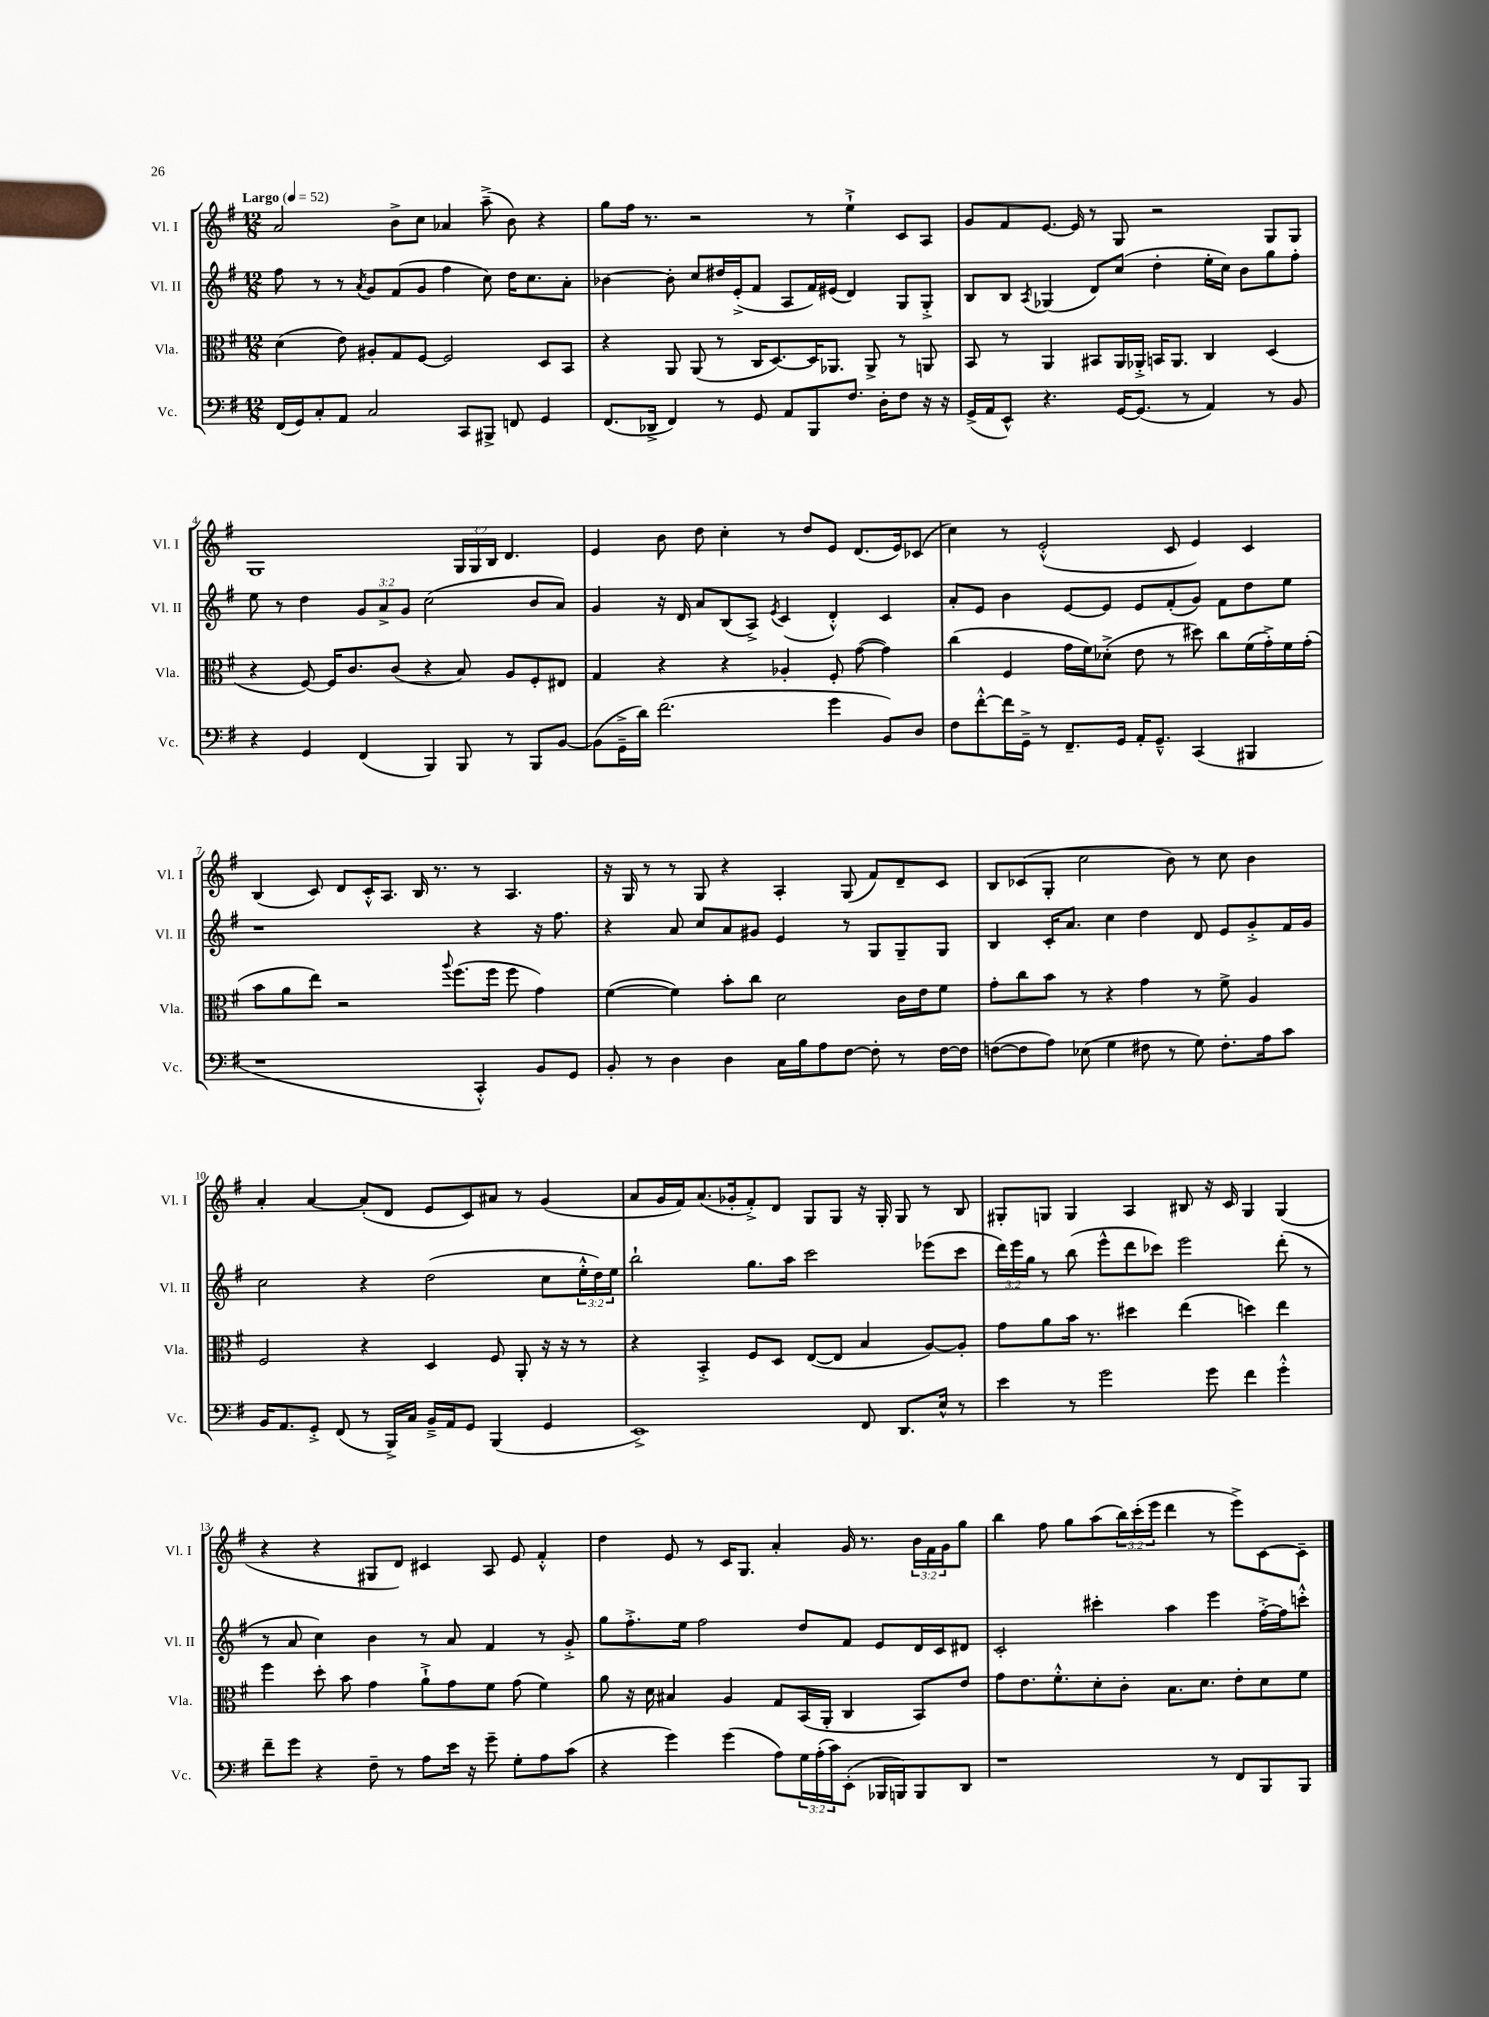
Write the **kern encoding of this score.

**kern	**kern	**kern	**kern
*staff4	*staff3	*staff2	*staff1
*clefF4	*clefC3	*clefG2	*clefG2
*k[f#]	*k[f#]	*k[f#]	*k[f#]
*M12/8	*M12/8	*M12/8	*M12/8
*MM52	*MM52	*MM52	*MM52
(16FF#	(4d	8ff#	2a
16GG)	.	.	.
8C'	.	8r	.
8AA	8e)	8r	.
.	.	8qa	.
2C	8A#'	8g	.
.	8G	(8f#	8b^
.	[8F#	8g	8cc
.	2F#]	4ff#	4a-
8CC	.	.	.
8BBB#^	.	8cc)	(8aa~^
8FF	.	16dd	8b)
.	.	8.cc	.
4GG	8D	.	4r
.	8BB	8a'	.
=	=	=	=
(8.FF#	4r	[4b-	8gg
.	.	.	16ff#
16DD-^	.	.	8.r
4FF#)	8AA	8b-']	.
.	(8AA	8cc	2r
8r	8r	16dd#	.
.	.	(16e'^	.
8GG	16C	8f#	.
.	[8.D)	.	.
8AA	.	8A	.
8BBB	16D]	16f#)	8r
.	8.AA-	(16e#	.
8.F#	.	4d)	4ee`^
.	8AA-^	.	.
16D'	.	.	.
8F#	8r	8G	8c
16r	8AA	8G'^	8A
16r	.	.	.
=	=	=	=
(16GG^	8BB	8B	8g
16AA	.	.	.
8EE^^)	8r	8B	8f#
.	.	8qA	.
4.r	4AA	(4G-	[8.e
.	.	.	16e]
.	8BB#	8d)	8r
[16GG	16AA	(8cc	8G
(8.GG]	16AA-'^	.	.
.	16BB	4dd'	2r
.	8.AA-	.	.
8r	.	.	.
4AA)	4C	16ee'	.
.	.	16cc)	.
.	.	8b	.
8r	(4D	8gg	8G
8BB	.	8ff#'	8G
=	=	=	=
4r	4r	8ee	1G
.	.	8r	.
4GG	[8F#)	4dd	.
.	16F#]	.	.
.	8.c	.	.
(4FF#	.	12g	.
.	.	12a^	.
.	(8c	.	.
.	.	12g	.
4BBB)	4r	(2cc	.
8BBB	8B)	.	24G
.	.	.	24G
.	.	.	24B
8r	8A	.	4.d
8BBB	8F#'	8b	.
[8BB	8E#	8a)	.
=	=	=	=
(8BB]	4G	4g	4e
16GG~^	.	.	.
16d)	.	.	.
(2.f#	4r	16r	8b
.	.	16d	.
.	.	8a	8dd
.	4r	(8B	4cc'
.	.	8A^)	.
.	.	8qe	.
.	4A-'	(4c	8r
.	.	.	8dd
4g	8F#'	4d'^^)	8e
.	([8g	.	(8.d
8BB)	4g])	4c	.
.	.	.	16e)
8D	.	.	(8c-
=	=	=	=
8F#	(4cc	8a'	4cc)
[8f#'^^	.	8e	.
16f#]	4F#	4b	8r
16GG~^	.	.	.
8r	.	.	(2e'^^
8.FF#~	16g	[8e	.
.	16f#)	.	.
.	(8d-'^	8e]	.
16GG	.	.	.
16AA'	8e	8e	.
8.GG~^^	.	.	.
.	8r	(8f#'	8c
(4CC	8dd#)	8g)	4e)
.	8cc	8f#	.
4BBB#	(16f#	8dd	4c
.	16g'^)	.	.
.	16f#	8ee	.
.	(16g'	.	.
=	=	=	=
1r	8b	1r	(4B
.	8a	.	.
.	8ee)	.	8c)
.	2r	.	8d
.	.	.	16c'^^
.	.	.	8.A
.	.	.	16B
.	.	.	8.r
.	8qqaa	.	.
.	(8.ff#	.	.
4CC'^^)	.	4r	8r
.	16ff#	.	.
.	8ff#	.	4.A
8BB	4g)	16r	.
.	.	8.ff#	.
8GG	.	.	.
=	=	=	=
8BB'	([4f#	4r	16r
.	.	.	16G
8r	.	.	8r
4D	4f#])	8a	8r
.	.	8cc	8G
4D	8b'	8a	4r
.	8cc	8g#	.
16C	2d	4e	4A'
16B	.	.	.
8A	.	.	.
[8F#	.	8r	(8G
8F#']	.	8G	8f#)
8r	16c	8G~	8d~
.	16e	.	.
[16F#	8f#	8G	8c
16F#]	.	.	.
=	=	=	=
([8F	8g'	4B	8B
8F]	8cc	.	(8c-
8A)	8b	16c'	8G'
.	.	8.a	.
(8E-	8r	.	2cc
4G	4r	4cc	.
8F#	4g	4dd	.
8r	.	.	8b)
8G)	8r	8d	8r
8.F#'	8f#^	8e	8cc
.	4A	8g'^	4b
16A	.	.	.
8c	.	16f#	.
.	.	16g	.
=	=	=	=
16BB	2F#	2cc	4a'
8.AA	.	.	.
8GG'^	.	.	[4a
(8FF#	.	.	.
8r	4r	4r	(8a']
16BBB^)	.	.	8d
16C	.	.	.
16BB~^	4D	(2dd	8e
16AA	.	.	.
8GG	.	.	8c)
(4BBB	8F#	.	8a#
.	8AA'	.	8r
4GG	16r	8cc	(4g
.	16r	.	.
.	8r	24ee'^^	.
.	.	24dd)	.
.	.	24ee	.
=	=	=	=
1EE^)	4r	2bb`	8a
.	.	.	16g
.	.	.	16f#)
.	4BB'^	.	(8.a
.	.	.	16g-'
.	8F#	8.gg	8f#'^)
.	8D	.	8d
.	.	16aa	.
.	([8E	2ccc	8G
.	8E]	.	8G
8FF#	4B	.	16r
.	.	.	16G'
8.DD	.	.	8G
.	[8A)	(8eee-	8r
16E^^	.	.	.
8r	8A']	8ccc	8B
=	=	=	=
4e	8g	24ddd)	8G#'
.	.	24eee	.
.	.	24gg	.
.	8a	8r	8G
8r	16b	(8bb	4G
.	8.r	.	.
2g	.	8eee^^	.
.	4dd#	8ddd	4A
.	.	8ccc-)	.
.	(4ee	2eee	8B#
8g	.	.	16r
.	.	.	16c
4f#	4dd)	.	4G
4g'^^	4ee	(8ddd'	(4G
.	.	8r	.
=	=	=	=
8f#~	4ff#	8r	4r
8g	.	8a	.
4r	8dd'	4cc)	4r
.	8b	.	.
8F#~	4g	4b	8G#
8r	.	.	8d)
8A	8a`^	8r	4c#
16e	8g	8a	.
16r	.	.	.
8g~	8f#	4f#	8A
8G'	(8g	.	8e
8A	4f#)	8r	4f#'^^
(8c	.	8g'^	.
=	=	=	=
4r	8a	8gg	4dd
.	16r	8.ff#'^	.
.	16d	.	.
4g)	4B#	.	8e
.	.	16ee	.
.	.	2ff#	8r
(4g	4A	.	16c
.	.	.	8.G
8A)	8G	.	4a'
24G	(16BB	8dd	.
(24A'	.	.	.
.	16AA'	.	.
24c)	.	.	.
(8EE'	4C	8f#	16g
.	.	.	8.r
16BBB-	.	8e	.
16BBB)	.	.	.
8BBB	8BB)	16d	24b
.	.	.	24f#
.	.	16c	.
.	.	.	24g
8DD	8e	8d#	8gg
=	=	=	=
1r	8g	2c'	4bb
.	8.e	.	.
.	.	.	8ff#
.	8.f#'^^	.	.
.	.	.	8gg
.	8d'	4ccc#'	(8aa
.	8c'	.	24bb)
.	.	.	(24ccc'
.	.	.	24eee
.	8.B	4aa	4ddd
.	8.d	.	.
8r	.	4eee	8r
8FF#	8e'	.	8eee^)
8BBB	8d	[16ff#'^	[8c
.	.	16ff#]	.
8BBB	8f#	8ccc'^^	8c~]
==	==	==	==
*-	*-	*-	*-
